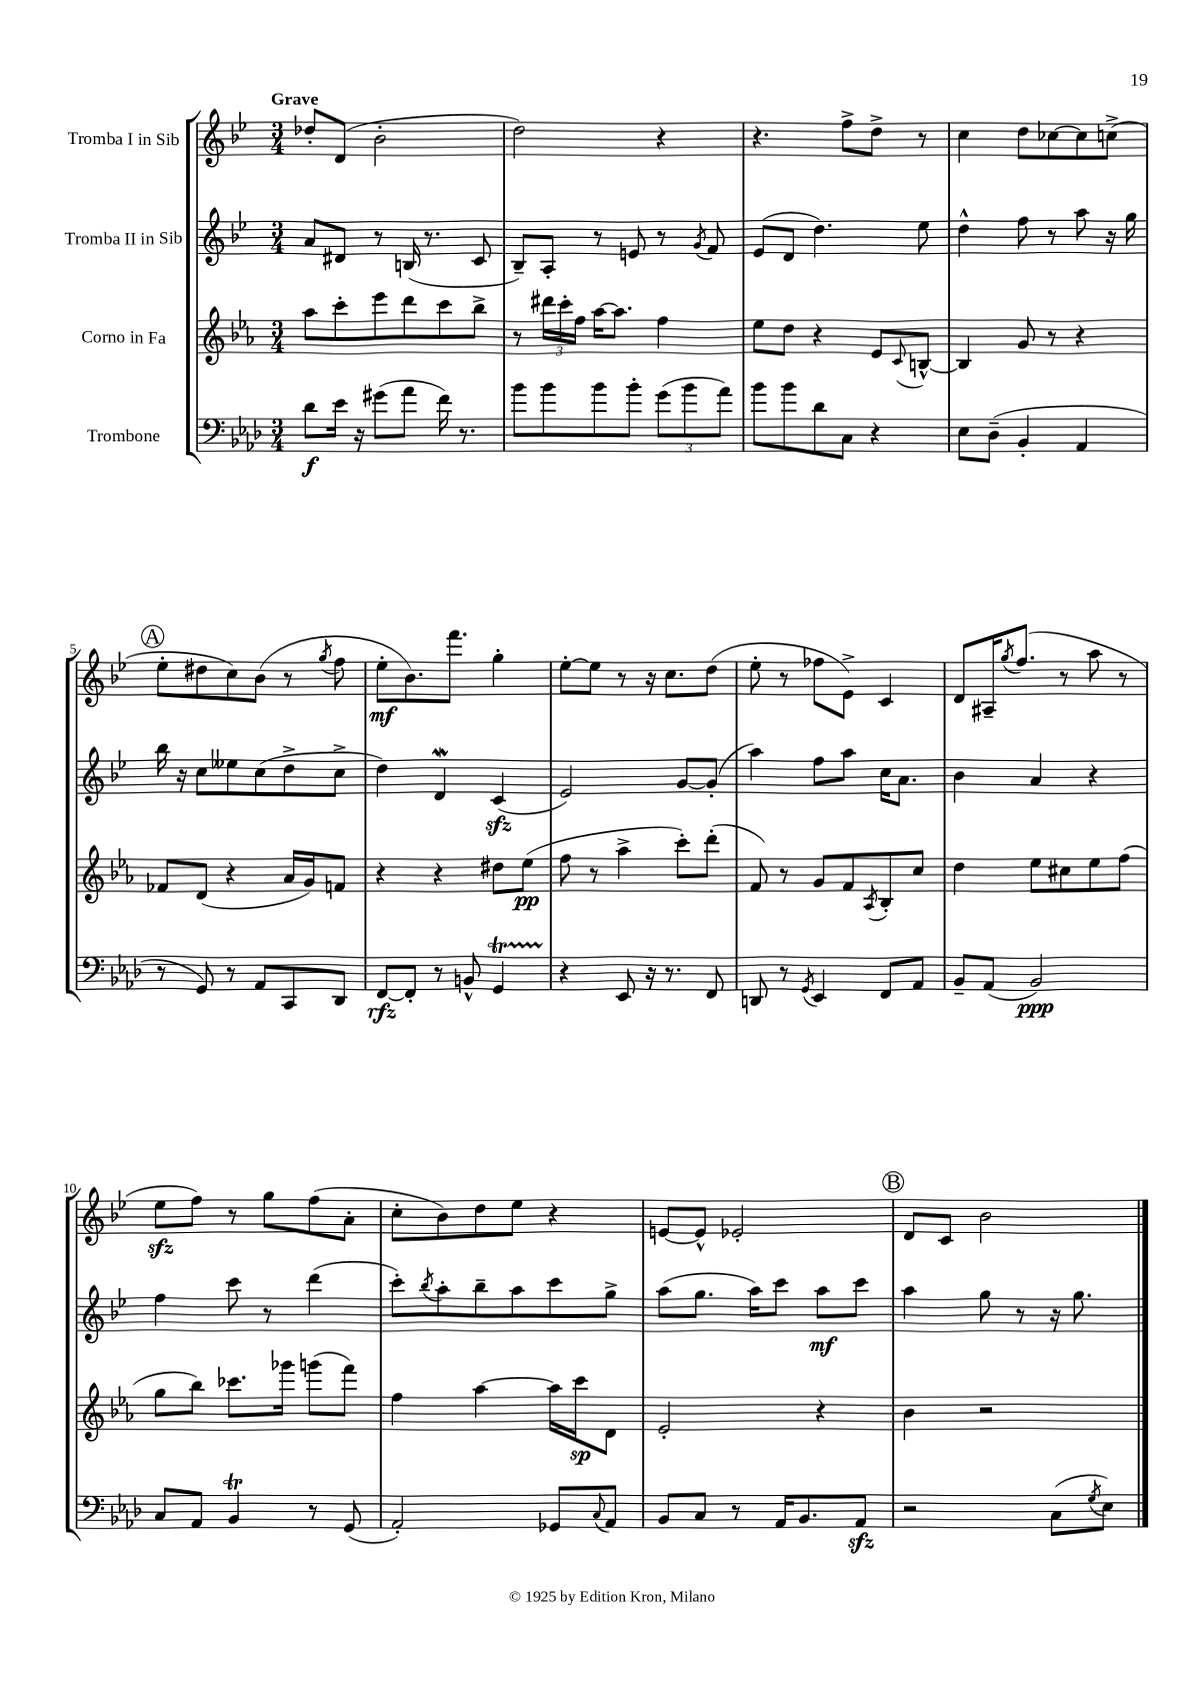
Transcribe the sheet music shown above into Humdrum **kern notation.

**kern	**kern	**kern	**kern
*staff4	*staff3	*staff2	*staff1
*clefF4	*clefG2	*clefG2	*clefG2
*k[b-e-a-d-]	*k[b-e-a-]	*k[b-e-]	*k[b-e-]
*M3/4	*M3/4	*M3/4	*M3/4
8d-\L	8aa-\L	8a/L	8dd-'/L
16e-\Jk	8ccc'\	8d#/J	(8d/J
16r	.	.	.
(8g#\L	8eee-\	8r	2b-'\
8a-\J	8ddd\	(16B/	.
.	.	8.r	.
16f\)	8ccc\	.	.
8.r	.	.	.
.	8bb-^\J	8c/	.
=	=	=	=
8b-\L	8r	8B-~/L)	2dd\)
8b-\	24ddd#\LL	8A'/J	.
.	24ccc'\	.	.
.	24ff\JJ	.	.
8b-\	[16aa-\LK	8r	.
.	8.aa-\]J	.	.
8b-'\J	.	8e/	.
(12g\L	4ff\	8r	4r
12b-\	.	.	.
.	.	8qg/	.
.	.	8f/	.
12a-\J)	.	.	.
=	=	=	=
8b-\L	8ee-\L	(8e-/L	4.r
8b-\	8dd\J	8d/J	.
8d-\	4r	4.dd\)	.
8C\J	.	.	8ff^\L
4r	8e-/L	.	8dd^\J
.	8qqc/	.	.
.	[8B^^/J	8ee-\	8r
=	=	=	=
8E-\L	4B/]	4dd^^\	4cc\
(8D-~\J	.	.	.
4BB-'/	8g/	8ff\	8dd\L
.	8r	8r	[8cc-\
4AA-/	4r	8aa\	8cc-\]
.	.	16r	(8cc^\J
.	.	16gg\	.
=	=	=	=
8r	8f-/L	16bb-\	8ee-'\L
.	.	16r	.
8GG/)	(8d/J	8cc\L	8dd#\
8r	4r	8ee--\	8cc\)
8AA-/L	.	(8cc\	(8b-\J
8CC/	16a-/LL	8dd^\	8r
.	16g/J)	.	.
.	.	.	8qgg/
8DD-/J	8f/J	8cc^\J	8ff\
=	=	=	=
[8FF/L	4r	4dd\)	8ee-'\L
8FF'/]J	.	.	8.b-\)
8r	4r	4d/	.
.	.	.	8.fff\J
8BB^^/	.	.	.
4GG/	8dd#\L	(4c/	4gg'\
.	(8ee-\J	.	.
=	=	=	=
4r	8ff\	2e-/)	[8ee-'\L
.	8r	.	8ee-\]J
8EE-/	4aa-^\	.	8r
16r	.	.	16r
8.r	.	.	8.cc\L
.	8ccc'\L)	[8g/L	.
8FF/	(8ddd'\J	(8g'/]J	(8dd\J
=	=	=	=
8DD/	8f/)	4aa\)	8ee-'\
8r	8r	.	8r
8qGG/	.	.	.
4EE-/	8g/L	8ff\L	8ff-\L
.	8f/	8aa\J	8e-^\J)
.	8qA-/	.	.
8FF/L	8B-'/	16cc\LK	4c/
.	.	8.a\J	.
8AA-/J	8cc/J	.	.
=	=	=	=
8BB-~/L	4dd\	4b-\	8d/L
(8AA-/J	.	.	16A#~/K
.	.	.	8qgg/
.	.	.	(8.ff/J
2BB-/)	8ee-\L	4a/	.
.	8cc#\	.	8r
.	8ee-\	4r	8aa\
.	(8ff\J	.	8r
=	=	=	=
8C/L	8gg\L	4ff\	8ee-\L
8AA-/J	8bb-\J)	.	8ff\J)
4BB-/	8.ccc-\L	8ccc\	8r
.	.	8r	8gg\L
.	16ggg-\Jk	.	.
8r	(8ggg\L	(4ddd\	(8ff\
(8GG/	8fff\J)	.	8a'\J
=	=	=	=
2AA-'/)	4ff\	8ccc'\L)	8cc'\L
.	.	8qbb-/	.
.	.	8aa'\	8b-\)
.	[4aa-\	8bb-~\	8dd\
.	.	8aa\	8ee-\J
8GG-/L	16aa-\]LL	8ccc\	4r
.	16ccc\J	.	.
8qqC/	.	.	.
8AA-/J	8d\J	8gg^\J	.
=	=	=	=
8BB-/L	2e-'/	(8aa\L	[8e/L
8C/J	.	8.gg\J	8e^^/]J
8r	.	.	2e-'/
.	.	16aa\LK)	.
16AA-/LK	.	8ccc\J	.
8.BB-/	.	.	.
.	4r	8aa\L	.
8AA-/J	.	8ccc\J	.
=	=	=	=
2r	4b-\	4aa\	8d/L
.	.	.	8c/J
.	2r	8gg\	2b-\
.	.	8r	.
(8C\L	.	16r	.
.	.	8.gg\	.
8qG/	.	.	.
8E-\J)	.	.	.
==	==	==	==
*-	*-	*-	*-
